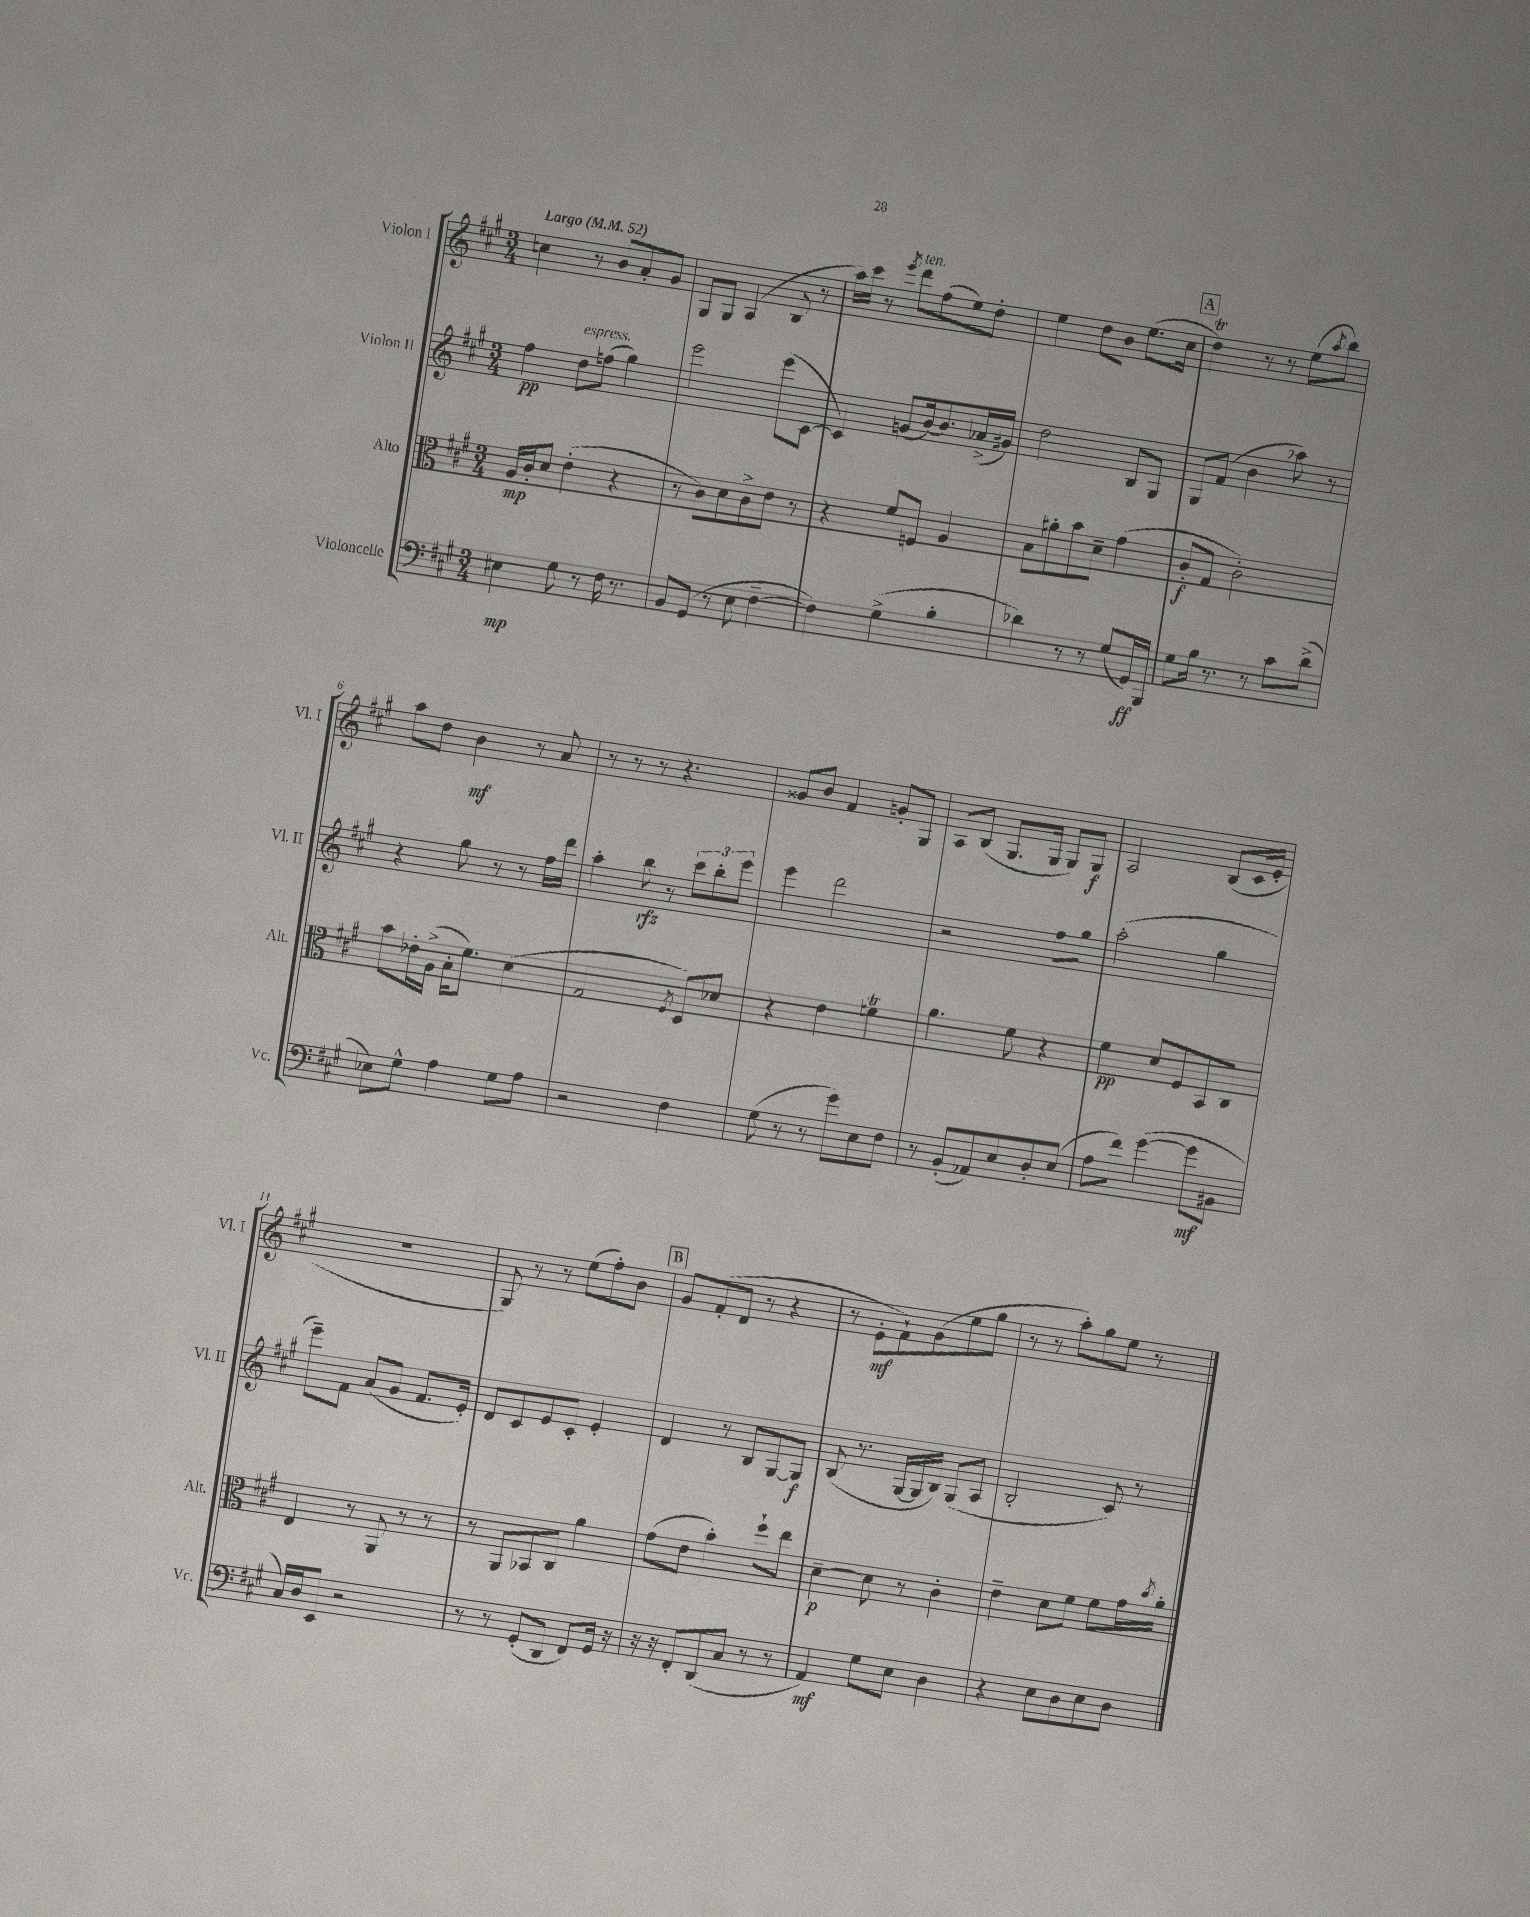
<<
\new StaffGroup <<
\new Staff = "s0" \with { instrumentName = "Violon I" shortInstrumentName = "Vl. I" } {
    \clef treble \key a \major \numericTimeSignature \time 3/4 \tempo "Largo" 4 = 52
    c''4 r8 b'8 a'8-. gis'8 |
    gis8 gis8 a4( b8 r8 |
    a''16) cis'''16 r8 \acciaccatura { e'''8 } d'''8^\markup { \italic "ten." } fis''8( e''8) d''8-. |
    e''4 d''8 b'8 e''8.( cis''16 |
    \mark \markup { \box "A" } d''4\trill) r8 r8 e''8( \acciaccatura { a''8 } b''8) |
    a''8 d''8 b'4\mf r8 a'8 |
    r8 r8 r8 r4. |
    gisis'8 b'8 fis'4 g'8-. gis8 |
    a8 b8( gis8. gis16 gis8) gis8\f |
    a2 b8( cis'16 e'16-. |
    R2. |
    gis8) r8 r8 e''8( fis''8-.) b'8 |
    \mark \markup { \box "B" } gis'8 fis'8-.( d'8 r8 r4 |
    r8 e'8-.\mf fis'8-!) gis'8( e''8 gis''8 |
    r8 r8 a''8-.) gis''8 e''8 r8 \bar "|." |
}
\new Staff = "s1" \with { instrumentName = "Violon II" shortInstrumentName = "Vl. II" } {
    \clef treble \key a \major \numericTimeSignature \time 3/4
    fis''4\pp d''8^\markup { \italic "espress." } f''8( gis''4) |
    e'''2 e'''8( cis'8~ |
    cis'4) g'8( b'16~) b'8. aes'16->( gis'16) |
    d''2 b8 gis8 |
    \mark \markup { \box "A" } gis8 fis'8( b'4 aes''8) r8 |
    r4 gis''8 r8 r8 fis''16 d'''16 |
    a''4-. b''8\rfz r8 \tuplet 3/2 { cis'''8 b''8-. e'''8 } |
    e'''4 d'''2 |
    r2 fis''8 gis''8 |
    a''2-.( gis''4 |
    e'''8--) fis'8 a'8( gis'8 fis'8. e'16-.) |
    d'8 cis'8 e'8 cis'8-. e'4-. |
    \mark \markup { \box "B" } d'4 r8 b8 gis8~ gis8\f |
    b8( r8. gis16~ gis16 b16) gis8( a8 |
    b2-. cis'8) r8 \bar "|." |
}
\new Staff = "s2" \with { instrumentName = "Alto" shortInstrumentName = "Alt." } {
    \clef alto \key a \major \numericTimeSignature \time 3/4
    a16\mp cis'16-. d'8 e'4-.( r4 |
    r8 cis'8) d'8 cis'8-> e'8 r8 |
    r4 fis'8 f8 a4 |
    b8 ais'8-. b'8 d'8-- gis'4( |
    \mark \markup { \box "A" } cis'8-.\f gis8 cis'2-.) |
    b'8 ees'16-. a16->( b16-. fis'8.) d'4( |
    gis2 \acciaccatura { fis8 } d8) des'8 |
    r4 e'4 f'4\trill |
    a'4. fis'8 r4 |
    fis'4\pp d'8 fis8 b,8 cis8 |
    e4 r8 a,8 r8 r8 |
    r8 a,8 bes,8 cis8 a'4 |
    \mark \markup { \box "B" } gis'8( e'8 b'4-.) fis''8-! e''8 |
    d'4~--\p d'8 r8 cis'4-. |
    e'4-- d'8 fis'8 fis'8 gis'16 \acciaccatura { cis''8 } a'16-. \bar "|." |
}
\new Staff = "s3" \with { instrumentName = "Violoncelle" shortInstrumentName = "Vc." } {
    \clef bass \key a \major \numericTimeSignature \time 3/4
    eis4\mp gis8 r8 fis16 r8. |
    b,8 gis,8( r8 e8 fis4~-- |
    fis4) gis4->( b4-. |
    des'4) r8 r8 gis8( gis,16\ff) b,,16 |
    \mark \markup { \box "A" } gis8 b16 r8. r8 cis'8 d'8->( |
    ees8) gis8-^ a4 gis8 a8 |
    r2 fis4 |
    gis8( r8 r8 gis'8) e8 fis8 |
    r8 b,8-.( aes,8) e8 d8-. e8( |
    a8 fis'8) gis'4~( gis'8\mf bis,8 |
    cis16) d16 e,8 r2 |
    r8 r8 gis,8-.( d,8 fis,8) gis,16 r16 |
    \mark \markup { \box "B" } r16 r16 fis,8-. d,8( cis8 r8 r8 |
    a,4\mf) gis8 e8 d4 |
    r4 e8 d8 e8 d8 \bar "|." |
}
>>
>>
